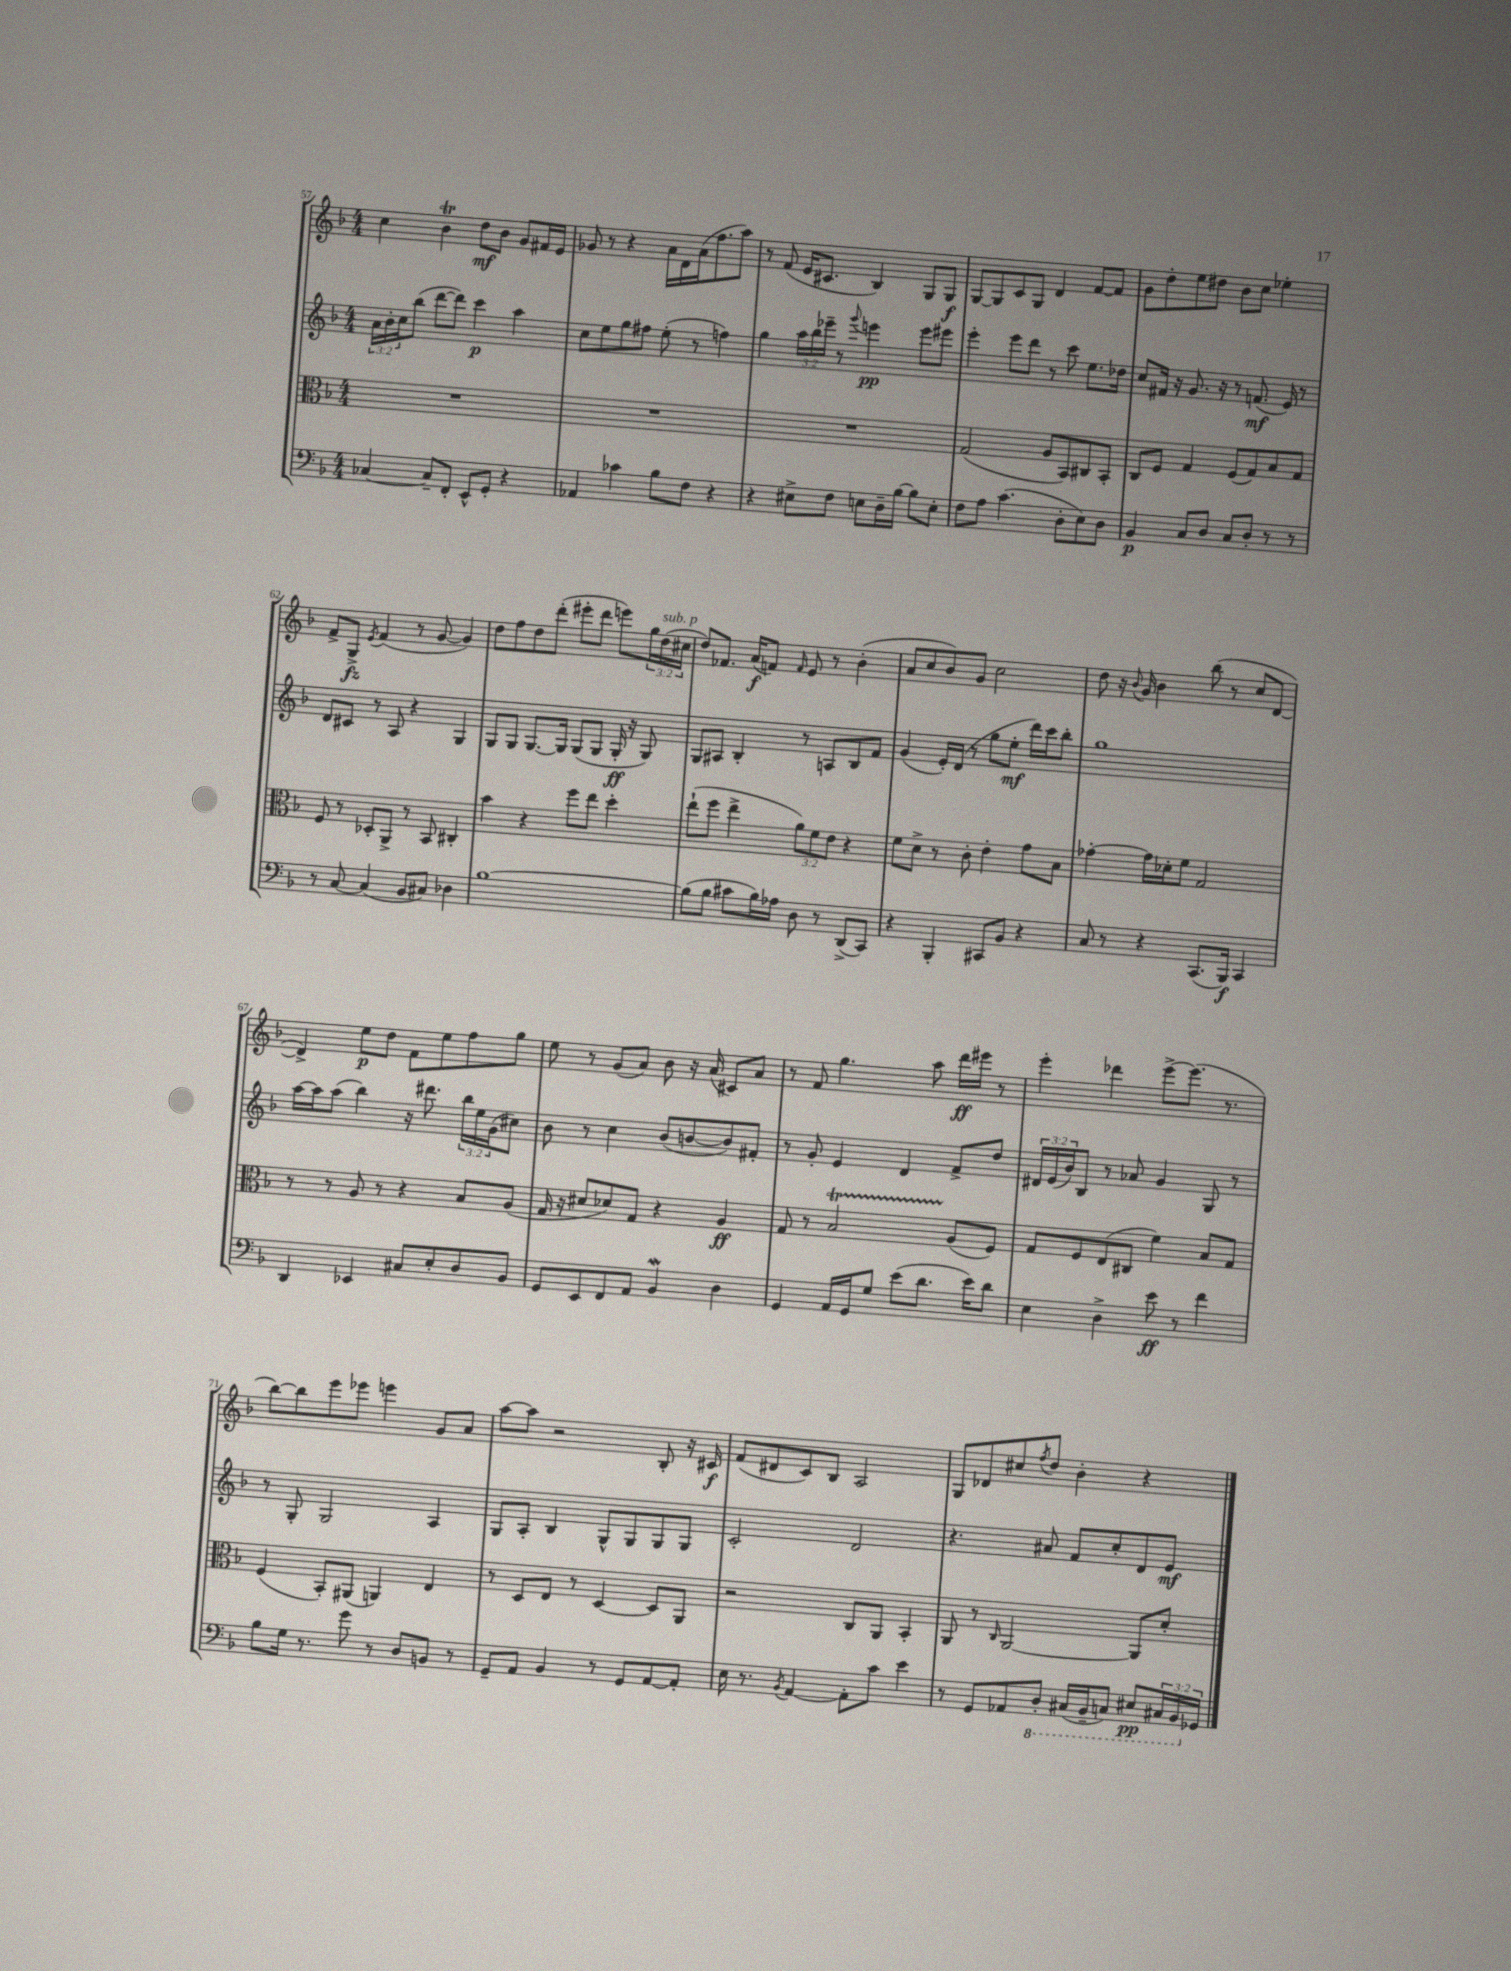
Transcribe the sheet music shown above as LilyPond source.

<<
\new StaffGroup <<
\new Staff = "s0" {
    \clef treble \key f \major \numericTimeSignature \time 4/4 \override Staff.TupletNumber.text = #tuplet-number::calc-fraction-text
    c''4 bes'4\trill d''8\mf bes'8 g'8 fis'16 e'16 |
    ges'8 r8 r4 a'16 d'16 a'16( f''8. a''8) |
    r8 f'8( e'16 cis'8. bes4) g8 g8\f |
    g8~ g8 c'8 g8 d'4 f'8~ f'8 |
    g'8 d''8-. e''8 dis''8 bes'8 c''8 ees''4-. |
    f'8-> g8->\fz \acciaccatura { e'8 } f'4( r8 g'8~ g'4) |
    d''8 f''8 d''8 d'''8-.( eis'''8-. d'''8 e'''8) \tuplet 3/2 { g''16 d''16^\markup { \italic "sub. p" }( cis''16 } |
    d''8) fes'8. a'16\f( f'8) \grace { f'16 } e'8 r8 bes'4-.( |
    a'8 c''8 bes'8) g'8 c''2 |
    d''8 r16 \appoggiatura { bes'8 } g'16 bes'4 bes''8( r8 c''8 d'8~ |
    d'4->) e''8\p d''8 f'8 e''8 f''8 g''8 |
    e''8 r8 g'8( a'8) bes'8 r16 a'16( cis'8) a'8 |
    r8 f'8 g''4. a''8 d'''16\ff eis'''16 r8 |
    e'''4-. des'''4 e'''8~-> e'''8.( r8. |
    bes''8~) bes''8 e'''8 ees'''8 e'''4 g'8 a'8 |
    a''8~ a''8 r2 bes8-. r16 cis'16\f |
    f'8( dis'8 c'8) bes8 a2 |
    g8 des'8 cis''8 \acciaccatura { f''8 } d''8 bes'4-. r4 \bar "|." |
}
\new Staff = "s1" {
    \clef treble \key f \major \numericTimeSignature \time 4/4 \override Staff.TupletNumber.text = #tuplet-number::calc-fraction-text
    \tuplet 3/2 { a'16 bes'16-. c''16 } bes''8( d'''8~ d'''8) c'''4\p a''4 |
    c''8 e''8 g''8 fis''8 e''8-.( r8 f''4) |
    g''4 \tuplet 3/2 { a''16 bes''16 ees'''16-- } r8 \appoggiatura { g'''8 } e'''4\pp e'''8 eis'''8 |
    e'''4-. e'''8 d'''8 r8 c'''8 e''8. des''16 |
    c''8 fis'16 r16 g'8. r16 r8 f'8.\mf( e'16) r8 |
    d'8 cis'8 r8 a8 r4 g4 |
    g8 g8 g8.~ g16 g8( g8 g16-.\ff r16 g8) |
    g8 ais8 bes4-. r8 a8 bes8 f'8 |
    g'4( e'16-.) d'16( r8 g''8 e''8-.\mf d'''16) c'''16 bes''8-. |
    g''1 |
    a''16~ a''16 a''8( bes''4) r16 dis'''8. \tuplet 3/2 { bes''16 e''16 g'16( } cis''8) |
    bes'8 r8 c''4 bes'8( b'8~ b'8) fis'8-. |
    r8 g'8-. e'4 d'4 f'8-> d''8 |
    \tuplet 3/2 { dis'16 e'16( bes'16) } bes8 r8 aes'8 g'4 g8 r8 |
    r8 g8-. g2 a4 |
    g8 a8-. bes4 g8-^ g8 g8 g8 |
    c'2-. d'2 |
    r4. ais'8 f'8 c''8-. d'8 e'8\mf \bar "|." |
}
\new Staff = "s2" {
    \clef alto \key f \major \numericTimeSignature \time 4/4 \override Staff.TupletNumber.text = #tuplet-number::calc-fraction-text
    R1 |
    R1 |
    R1 |
    g2( a8 bes,8) cis8 bes,8-. |
    c8 f8 g4 f8( g8) bes8 g8 |
    f8 r8 des8-. a,8-> r8 bes,8 cis4-. |
    bes'4 r4 f''8 e''8 d''4-. |
    e''8-!( f''8 e''4-> \tuplet 3/2 { a'8) f'8 e'8 } r4 |
    f'8 d'8-> r8 c'8-. e'4-. g'8 bes8 |
    ges'4~-. ges'16 des'16-. f'8 g2 |
    r8 r8 a8 r8 r4 bes8 a8( |
    g16 r16 dis'8 des'8) g8 r4 a4\ff |
    g8 r8 bes2\startTrillSpan a8\stopTrillSpan( f8) |
    g8 f8 e8( cis8 f'4) bes8 g8 |
    f4( bes,8-.) ais,8( a,4) e4 |
    r8 d8 e8 r8 d4~ d8 a,8 |
    r2 c8 a,8 bes,4-. |
    a,8 r8 \grace { c16 } a,2~ a,8 d'8-. \bar "|." |
}
\new Staff = "s3" {
    \clef bass \key f \major \numericTimeSignature \time 4/4 \override Staff.TupletNumber.text = #tuplet-number::calc-fraction-text
    ces4~ ces8-- f,8-. e,8-^ g,8-. r4 |
    aes,4 ces'4 bes8 f8 r4 |
    r4 eis8-> f8 e8 d16-- bes16~ bes8 e8-. |
    f8 a8 c'4.( d8-. e8) d8 |
    bes,4\p c8 d8 c8 d8-. r8 r8 |
    r8 c8~ c4( bes,8 cis8) des4 |
    bes1~ |
    bes8( bes8 cis'8 bes16) aes16 d8 r8 d,8->( c,8) |
    r4 bes,,4-. cis,8 bes,8 r4 |
    c8 r8 r4 c,8.( bes,,16\f) c,4 |
    d,4 ees,4 cis8 e8-. d8 bes,8 |
    g,8 e,8 f,8 a,8 bes,4\mordent d4 |
    g,4 a,16 g,16 g8 e'8( d'8. e'16) d'8 |
    e4 d4-> e'8\ff r8 f'4 |
    bes8 g16 r8. g'8 r8 d8 b,8 r8 |
    g,8-- a,8 bes,4 r8 g,8 a,8~ a,8-. |
    e16 r8. \acciaccatura { bes,8 } a,4~ a,8-. c'8 e'4 |
    r8 g,8 aes,8 \ottava #-1 d,8-. cis,16( bes,,16-- c,8) eis,8\pp \tuplet 3/2 { cis,16 bes,,16 \ottava #0 ges,16 } \bar "|." |
}
>>
>>
\layout { \context { \Score currentBarNumber = #57 } }
